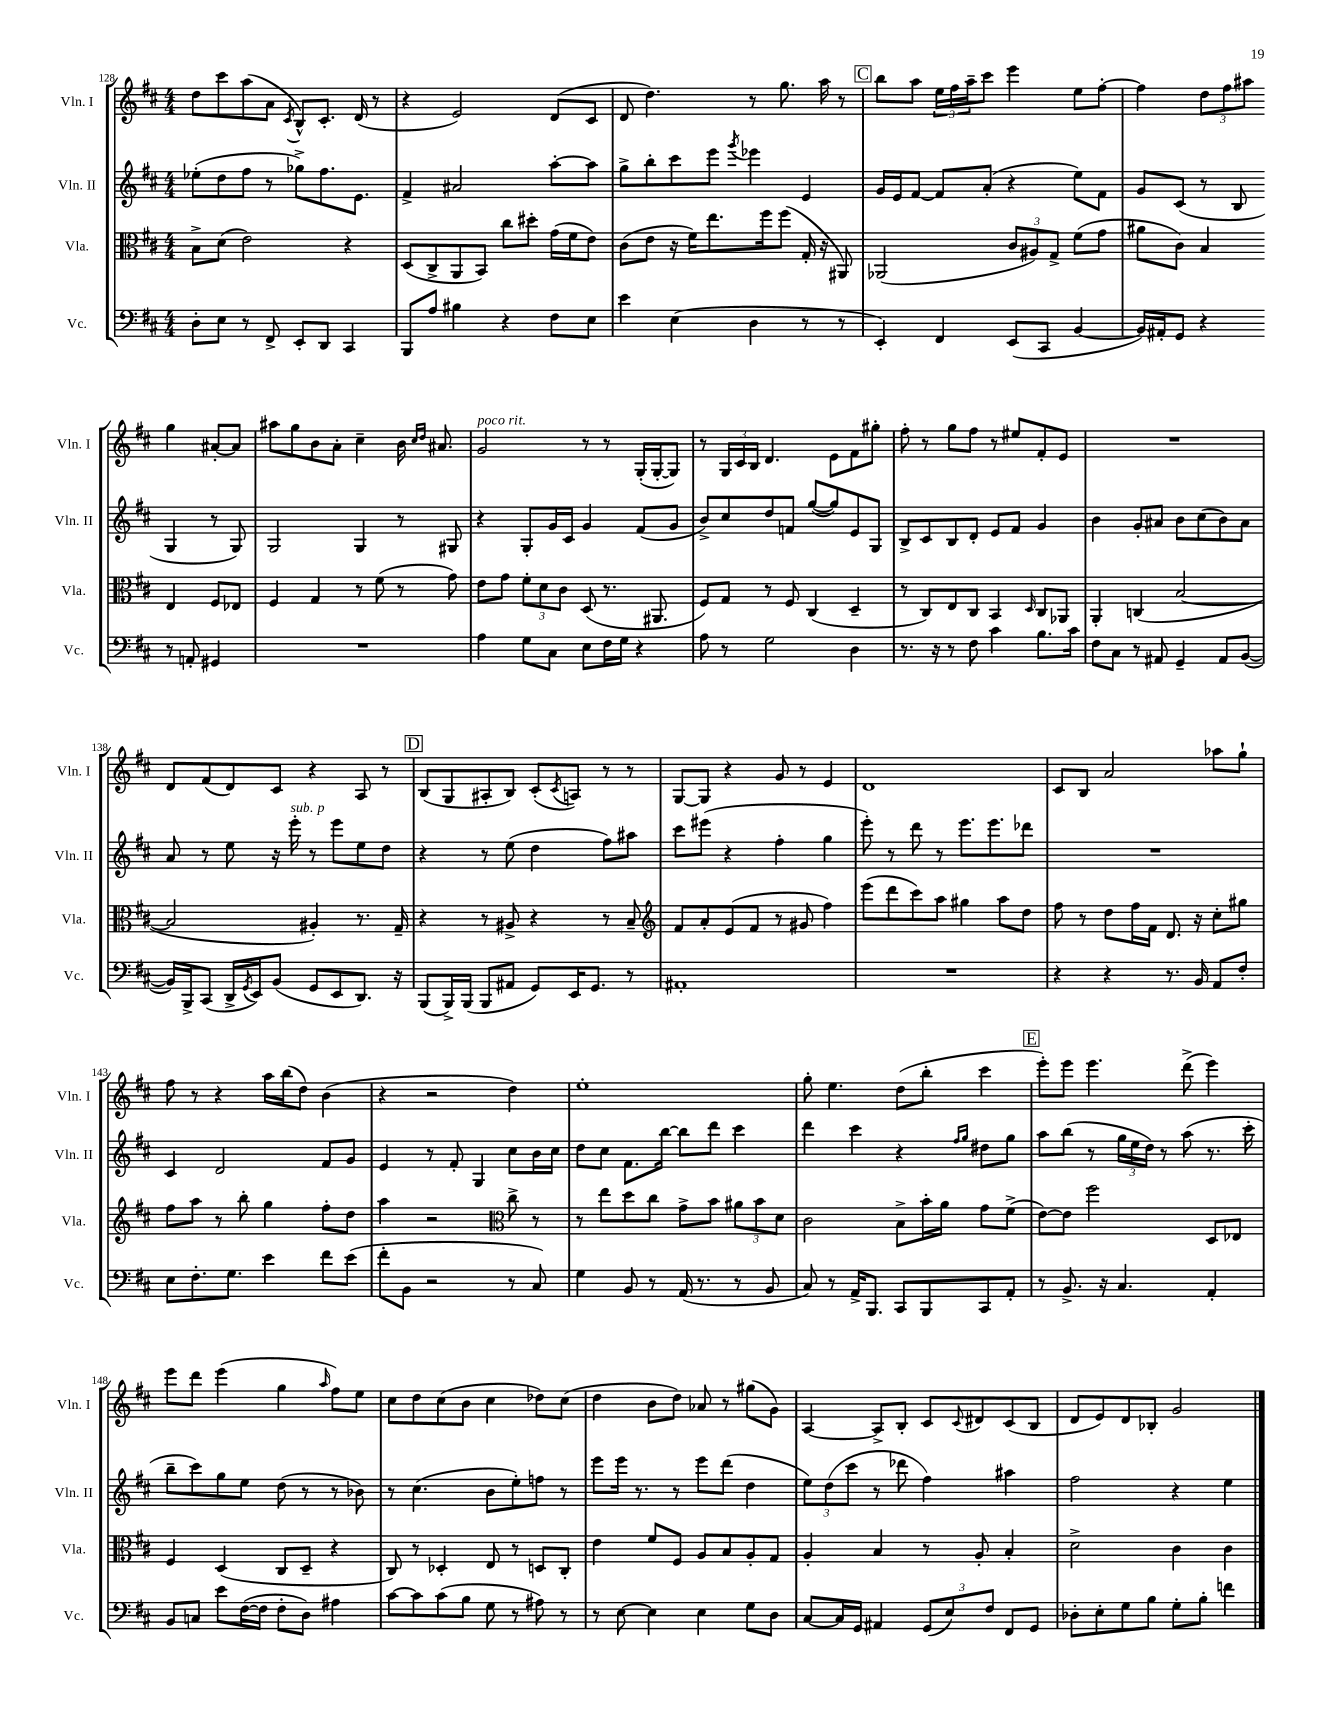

**kern	**kern	**kern	**kern
*staff4	*staff3	*staff2	*staff1
*clefF4	*clefC3	*clefG2	*clefG2
*k[f#c#]	*k[f#c#]	*k[f#c#]	*k[f#c#]
*M4/4	*M4/4	*M4/4	*M4/4
8D'	8B^	(8ee-'	8dd
8E	(8d	8dd	8ccc#
8r	2e)	8ff#	(8aa
8FF#^	.	8r	8a
.	.	.	8qc#
8EE'	.	8gg-^)	8B^^)
8DD	.	8.ff#	8.c#'
4CC#	4r	.	.
.	.	8.e	(16d
.	.	.	8r
=	=	=	=
8BBB	(8D	4f#^	4r
8A	8C#^	.	.
4B#	8AA	2a#	2e)
.	8BB)	.	.
4r	8cc#	.	.
.	8dd#'	.	.
8F#	(16g	[8aa'	(8d
.	16f#	.	.
8E	8e)	8aa]	8c#
=	=	=	=
4e	(8c#	8gg^	8d
.	8e	8bb'	4.dd)
(4E	16r	8ccc#	.
.	16f#)	.	.
.	8.ee	8eee	.
.	.	8qggg	.
4D	.	4eee-	8r
.	16ff#	.	.
.	(8ff#	.	8.gg
8r	16G'	4e	.
.	16r	.	16aa
8r	8AA#)	.	8r
=	=	=	=
4EE')	(2AA-	16g	8bb
.	.	16e	.
.	.	[8f#	8aa
4FF#	.	8f#]	24ee
.	.	.	24ff#
.	.	.	24aa~
.	.	(8a'	8ccc#
(8EE	12c#	4r	4eee
.	12A#)	.	.
8CC#	.	.	.
.	12G^	.	.
[4BB	(8f#	8ee)	8ee
.	8g	8f#	[8ff#'
=	=	=	=
16BB])	8a#	8g	4ff#]
16AA#'	.	.	.
8GG	8c#)	(8c#	.
4r	4B	8r	12dd
.	.	.	12ff#
.	.	8B	.
.	.	.	12aa#
8r	4E	4G	4gg
8AA'	.	.	.
4GG#	8F#	8r	[8a#'
.	8E-	8G)	8a#]
=	=	=	=
1r	4F#	2G	8aa#
.	.	.	8gg
.	4G	.	8b
.	.	.	8a'
.	8r	4G	4cc#~
.	(8f#	.	.
.	8r	8r	16b
.	.	.	16qqcc#
.	.	.	16qqdd
.	.	.	8.a#
.	8g)	8G#	.
=	=	=	=
4A	8e	4r	2g
.	8g	.	.
8G	12f#'	8G'	.
.	12d	.	.
8C#	.	16g	.
.	12c#	.	.
.	.	16c#	.
8E	(8D	4g	8r
16F#	8.r	.	8r
16G	.	.	.
4r	.	(8f#	(16G'
.	8.AA#	.	[16G'
.	.	8g	8G])
=	=	=	=
8A	8F#)	8b^)	8r
8r	8G	8cc#	24G
.	.	.	24c#
.	.	.	24B
2G	8r	8dd	4.d
.	8F#	8f	.
.	(4C#	([8gg	.
.	.	8gg])	8e
4D	4D~	8e	8f#
.	.	8G	8gg#'
=	=	=	=
8.r	8r	8B^	8ff#'
.	8C#)	8c#	8r
16r	.	.	.
8r	8E	8B	8gg
8F#	8C#	8d'	8ff#
4c#	4BB	8e	8r
.	.	8f#	8ee#
.	16qqD	.	.
8.B	8C#	4g	8f#'
.	8AA-	.	8e
16c#	.	.	.
=	=	=	=
8F#	4AA'	4b	1r
8C#	.	.	.
8r	(4C	8g'	.
8AA#	.	8a#	.
4GG~	[2B	8b	.
.	.	(8cc#	.
8AA#	.	8b)	.
([8BB	.	8a#	.
=	=	=	=
16BB])	2B]	8a	8d
16BBB^	.	.	.
(8CC#	.	8r	(8f#
16DD^	.	8ee	8d)
8qGG	.	.	.
16EE)	.	.	.
(8BB	.	16r	8c#
.	.	16eee'	.
8GG	4A#')	8r	4r
8EE	.	8eee	.
8.DD)	8.r	8ee	8A
.	.	8dd	8r
16r	16G~	.	.
=	=	=	=
(8BBB	4r	4r	(8B
16BBB^)	.	.	8G
(16BBB	.	.	.
8BBB	8r	8r	8A#'
8AA#	8A#^	(8ee	8B)
8GG)	4r	4dd	(8c#'
.	.	.	8qc#
16EE	.	.	8A)
8.GG	.	.	.
.	8r	8ff#)	8r
8r	8B~	8aa#	8r
=	=	=	=
*	*clefG2	*	*
1AA#'	8f#	8ccc#	[8G
.	8a'	(8eee#	8G]
.	(8e	4r	4r
.	8f#	.	.
.	8r	4ff#'	8g
.	8g#	.	8r
.	4ff#)	4gg	4e
=	=	=	=
1r	(8eee	8eee')	1d
.	8ddd	8r	.
.	8ccc#)	8ddd	.
.	8aa	8r	.
.	4gg#	8.eee	.
.	.	8.eee	.
.	8aa	.	.
.	8dd	8ddd-	.
=	=	=	=
4r	8ff#	1r	8c#
.	8r	.	8B
4r	8dd	.	2a
.	16ff#	.	.
.	16f#	.	.
8.r	8.d	.	.
16BB	16r	.	.
8AA	8cc#'	.	8aa-
8F#'	8gg#	.	8gg`
=	=	=	=
8E	8ff#	4c#	8ff#
8.F#'	8aa	.	8r
.	8r	2d	4r
8.G	.	.	.
.	8bb'	.	.
4e	4gg	.	16aa
.	.	.	(16bb
.	.	.	8dd)
8f#	8ff#'	8f#	(4b
(8e	8dd	8g	.
=	=	=	=
8f#'	4aa	4e	4r
8BB	.	.	.
2r	2r	8r	2r
.	.	8f#'	.
.	.	4G	.
*	*clefC3	*	*
8r	8cc#^	8cc#	4dd)
8C#)	8r	16b	.
.	.	16cc#	.
=	=	=	=
4G	8r	8dd	1ee'
.	8ee	8cc#	.
8BB	8dd	8.f#	.
8r	8cc#	.	.
.	.	[16bb	.
(16AA	8g^	8bb]	.
8.r	.	.	.
.	8b	8ddd	.
8r	12a#	4ccc#	.
.	12b	.	.
8BB	.	.	.
.	12d	.	.
=	=	=	=
8C#)	2c#	4ddd	8gg'
8r	.	.	4.ee
16AA^	.	4ccc#	.
8.BBB	.	.	.
8CC#	8B^	4r	(8dd
8BBB	16b'	.	8bb'
.	16a	.	.
.	.	16qqff#	.
.	.	16qqgg	.
8CC#	8g	8dd#	4ccc#
8AA'	(8f#^	8gg	.
=	=	=	=
8r	[8e)	8aa	8eee')
8.BB^	8e]	(8bb	8eee
.	2ff#	8r	4.eee
16r	.	.	.
4.C#	.	24gg	.
.	.	24ee	.
.	.	24dd)	.
.	.	8r	.
.	.	(8aa	(8ddd^
4AA'	8D	8.r	4eee)
.	8E-	.	.
.	.	16ccc#'	.
=	=	=	=
8BB	4F#	8bb~	8eee
8C	.	8ccc#)	8ddd
8e	(4D	8gg	(4eee
([16F#	.	8ee	.
16F#]	.	.	.
8F#'	8C#	(8dd	4gg
8D)	8D~	8r	.
.	.	.	16qqaa
4A#	4r	8r	8ff#)
.	.	8b-)	8ee
=	=	=	=
[8c#	8C#)	8r	8cc#
8c#]	8r	(4.cc#	8dd
(8c#	4D-'	.	(8cc#
8B	.	.	8b
8G	8E	8b	4cc#
8r	8r	8ee')	.
8A#)	8D	8ff	8dd-)
8r	8C#'	8r	(8cc#
=	=	=	=
8r	4e	8eee	4dd
[8E	.	16eee	.
.	.	8.r	.
4E]	8f#	.	8b
.	8F#	8r	8dd)
4E	8A	8eee	8a-
.	8B	(8ddd	8r
8G	8A'	4dd	(8gg#
8D	8G	.	8g)
=	=	=	=
[8C#	4A'	12ee)	[4A
.	.	(12dd	.
16C#]	.	.	.
.	.	12ccc#	.
16GG	.	.	.
4AA#	4B	8r	8A^]
.	.	8ddd-	8B'
(12GG	8r	4ff#)	8c#
12E)	.	.	.
.	.	.	8qqc#
.	8A'	.	8d#
12F#	.	.	.
8FF#	4B'	4aa#	(8c#
8GG	.	.	8B
=	=	=	=
8D-'	2d^	2ff#	8d
8E'	.	.	8e)
8G	.	.	8d
8B	.	.	8B-'
8G'	4c#	4r	2g
8B'	.	.	.
4f	4c#	4ee	.
==	==	==	==
*-	*-	*-	*-
